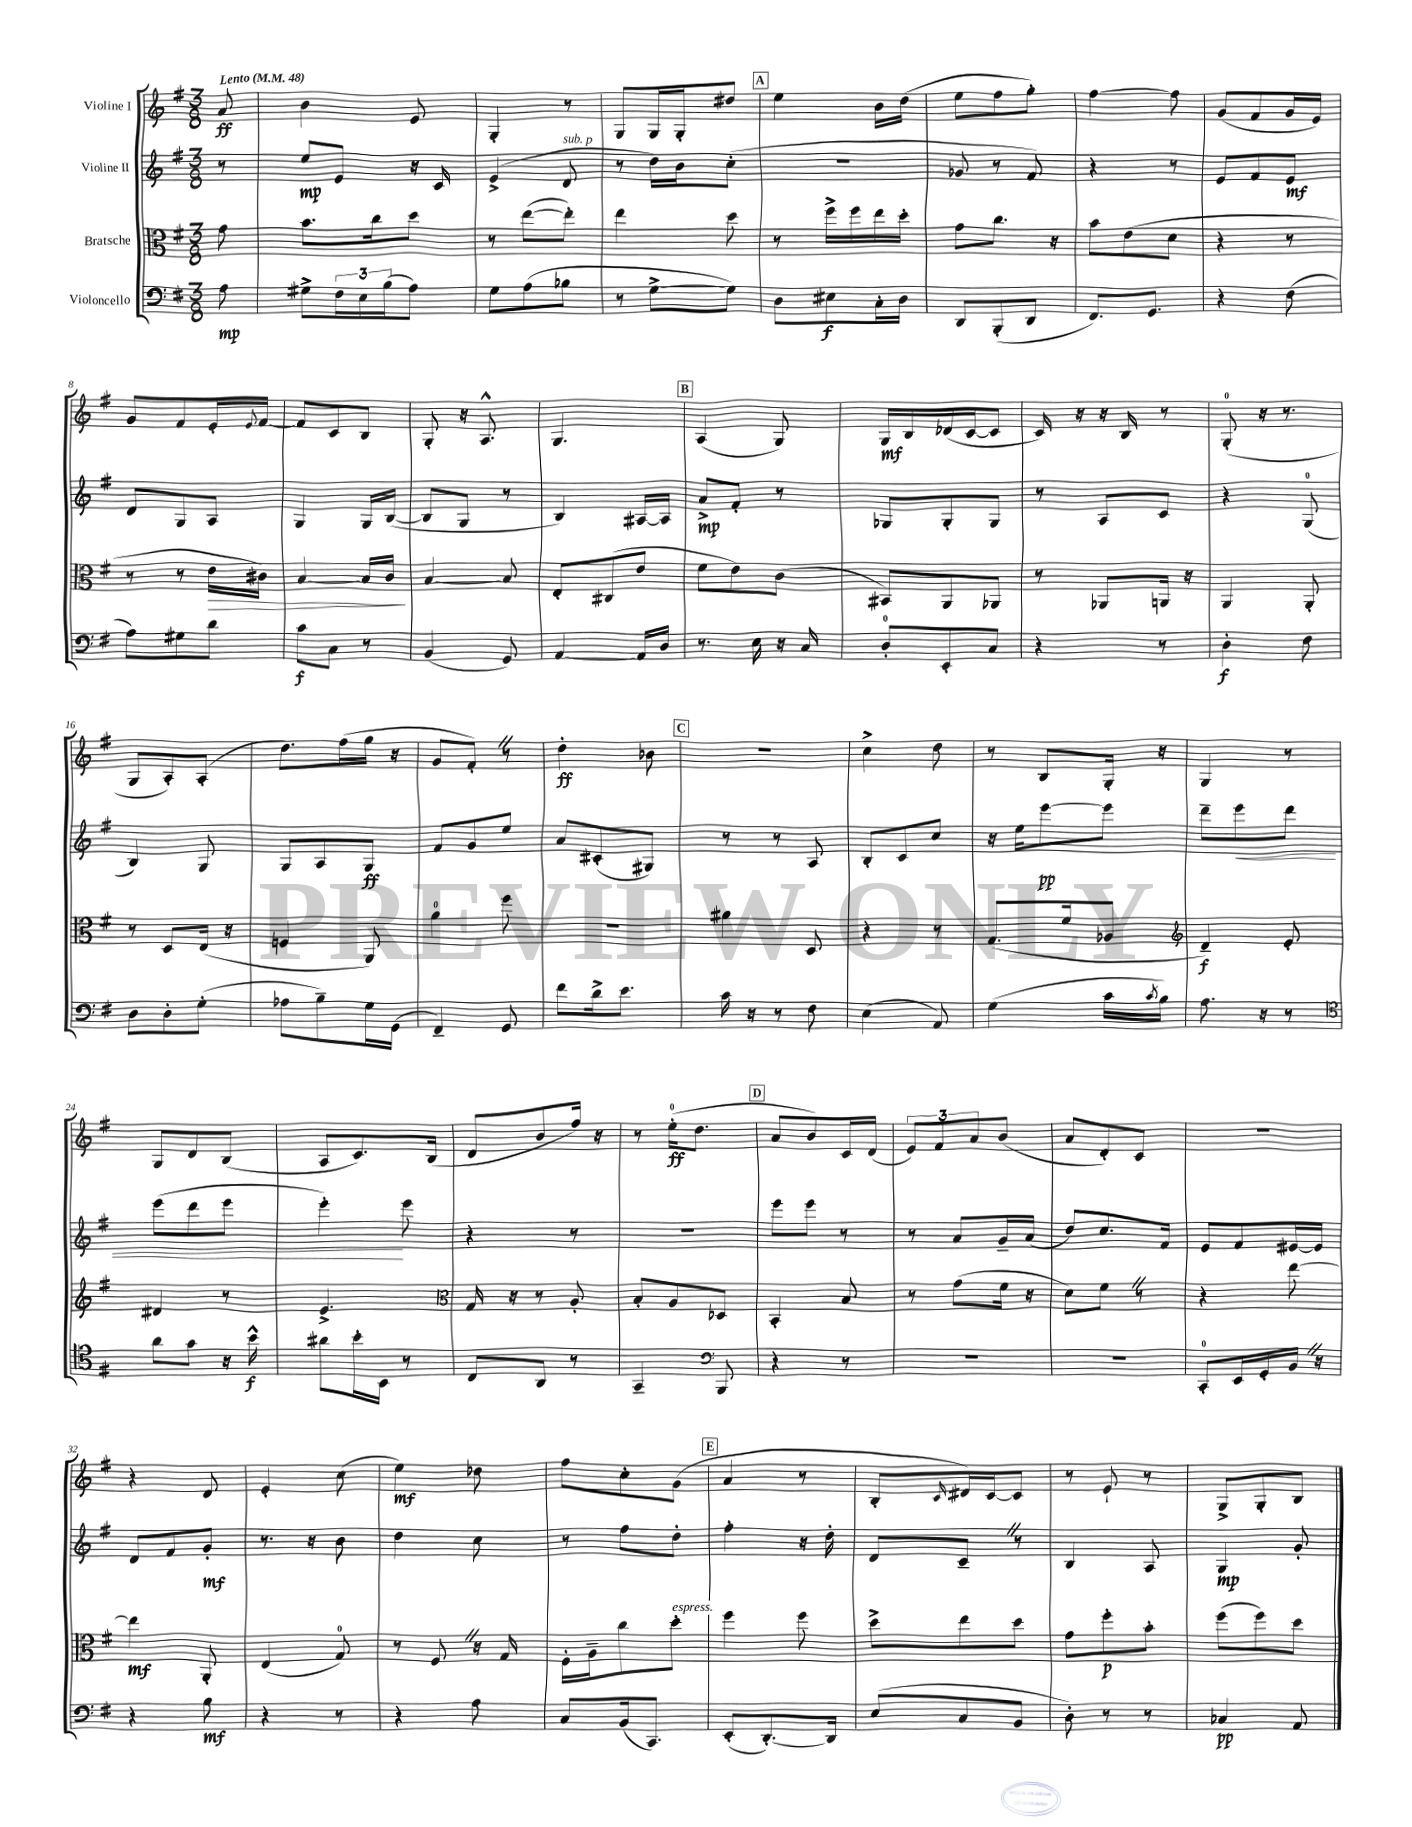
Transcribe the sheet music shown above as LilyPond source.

<<
\new StaffGroup <<
\new Staff = "s0" \with { instrumentName = "Violine I" } {
    \clef treble \key g \major \numericTimeSignature \time 3/8 \partial 8 \tempo "Lento" 4 = 48
    a'8\ff |
    b'4 e'8 |
    g4-. r8 |
    g8 g16 g16-. dis''8 |
    \mark \markup { \box "A" } e''4 b'16 d''16( |
    e''8 fis''8 g''8-.) |
    fis''4~ fis''8 |
    g'8( fis'8 g'16 e'16) |
    g'8 fis'8 e'16-. \appoggiatura { e'8 } fis'16~ |
    fis'8 c'8 b8 |
    g8-. r16 a8.-^ |
    g4. |
    \mark \markup { \box "B" } a4( g8) |
    g16\mf b16 des'16( c'16~ c'8 |
    c'16) r16 r16 b16 r8 |
    g8-0-.( r16 r8. |
    g8 a8-.) a8-.( |
    d''8.) fis''16( g''16 r16 |
    g'8 fis'8-.) \once \override BreathingSign.text = \markup { \musicglyph "scripts.caesura.straight" } \breathe r8 |
    d''4-.\ff bes'8 |
    \mark \markup { \box "C" } r4. |
    c''4-> d''8 |
    r8 b8 g16-. r16 |
    g4 r8 |
    g8 d'8 b8( |
    a8 c'8.) b16( |
    d'8 b'8 fis''16) r16 |
    r8 e''16-0-.\ff( d''8. |
    \mark \markup { \box "D" } a'8 b'8) c'16 d'16( |
    \tuplet 3/2 { e'8) fis'8 a'8 } b'8( |
    a'8 d'8-.) c'8 |
    R4. |
    r4 d'8 |
    e'4-. c''8( |
    e''4\mf) des''8 |
    fis''8 c''8-. g'8( |
    \mark \markup { \box "E" } a'4 r8 |
    b8-. \grace { c'16 } dis'16) c'16~ c'8 |
    r8 e'8-! r8 |
    g8-> g8-. b8 \bar "|." |
}
\new Staff = "s1" \with { instrumentName = "Violine II" } {
    \clef treble \key g \major \numericTimeSignature \time 3/8 \partial 8
    r8 |
    e''8\mp e'8 r16 c'16 |
    e'4->( d'8^\markup { \italic "sub. p" } |
    r8 d''16) b'16 c''8-.( |
    \mark \markup { \box "A" } R4. |
    ges'8 r8 fis'8) |
    r4 r8 |
    e'8 fis'8 e'8\mf |
    d'8 g8 a8 |
    g4 g16 b16~( |
    b8 g8 r8 |
    b4) ais16~ ais16 |
    \mark \markup { \box "B" } a'8->\mp fis'8-. r8 |
    ges8 ges8-. ges8 |
    r8 a8 c'8 |
    r4 g8-0( |
    b4) g8 |
    g8 a8 g8\ff |
    fis'8 g'8 e''8 |
    a'8 cis'8-.( gis8) |
    \mark \markup { \box "C" } r8 r8 a8 |
    b8-. c'8 c''8 |
    r16 e''16 e'''8~\pp e'''8 |
    d'''8-- e'''8\< d'''8 |
    e'''8( d'''8 e'''8 |
    e'''4-.\!) e'''8 |
    r4 r8 |
    R4. |
    \mark \markup { \box "D" } e'''8 e'''8 r8 |
    r8 a'8 g'16-- a'16( |
    d''8) c''8. fis'16 |
    e'8 fis'8 eis'16~ eis'16 |
    d'8 fis'8 g'8-.\mf |
    r8. r16 b'8 |
    d''4 c''8 |
    r8 fis''8 d''8-. |
    \mark \markup { \box "E" } fis''4-. r16 d''16-. |
    d'8 c'8-- \once \override BreathingSign.text = \markup { \musicglyph "scripts.caesura.straight" } \breathe r8 |
    b4 a8 |
    g4\mp g'8-. \bar "|." |
}
\new Staff = "s2" \with { instrumentName = "Bratsche" } {
    \clef alto \key g \major \numericTimeSignature \time 3/8 \partial 8
    g'8 |
    b'8. c''16 d''8 |
    r8 e''8~( e''8-.) |
    e''4 d''8 |
    \mark \markup { \box "A" } r8 fis''16-> fis''16 e''16 d''16-. |
    g'8 c''8. r16 |
    b'8 e'8( d'8 |
    r4 r8 |
    r8 r8 e'16\> cis'16) |
    b4~ b16 c'16\! |
    b4~ b8 |
    e8-. cis8( e'8 |
    \mark \markup { \box "B" } fis'8 e'8) c'8( |
    bis,8) a,8 aes,8 |
    r8 aes,8 a,16 r16 |
    a,4 a,8-. |
    r8 d8 e16( r16 |
    f4 a,8) |
    a'4-0 fis''8 |
    R4. |
    \mark \markup { \box "C" } ais'4 d8 |
    r4 r8 |
    g8.( fis'16 aes8 |
    \clef treble d'4--\f) e'8-. |
    dis'4 r8 |
    e'4.-> |
    \clef alto g16 r16 r8 a8-. |
    b8-. a8 des8 |
    \mark \markup { \box "D" } b,4-. b8 |
    r8 g'8( fis'16 r16 |
    d'8) fis'8 \once \override BreathingSign.text = \markup { \musicglyph "scripts.caesura.straight" } \breathe r8 |
    r4 e''8~ |
    e''4\mf a,8-. |
    e4( g8-0) |
    r8 fis8 \once \override BreathingSign.text = \markup { \musicglyph "scripts.caesura.straight" } \breathe r16 g16 |
    fis16-. a16-- c''8 d''8-.^\markup { \italic "espress." } |
    \mark \markup { \box "E" } fis''4 fis''8 |
    d''8-> e''8 d''8 |
    g'8 fis''8-.\p b'8-. |
    fis''8( fis''8) d''8 \bar "|." |
}
\new Staff = "s3" \with { instrumentName = "Violoncello" } {
    \clef bass \key g \major \numericTimeSignature \time 3/8 \partial 8
    a8\mp |
    gis8-> \tuplet 3/2 { fis16 e16 b16( } a8) |
    g8 a8( bes8 |
    r8 g8~-> g8) |
    \mark \markup { \box "A" } d8 eis8\f c16-. d16 |
    d,8 b,,8-.( d,8 |
    fis,8.) g,8. |
    r4 fis8( |
    a8) gis8 d'8 |
    c'8\f c8 r8 |
    b,4( g,8) |
    a,4~ a,16 d16 |
    \mark \markup { \box "B" } r8. e16 r16 c16 |
    d8-0-. e,8-. c8 |
    r4 r8 |
    d4-.\f fis8 |
    d8 d8-. g8-.( |
    aes8 b8--) g16 g,16( |
    fis,4--) g,8 |
    fis'8 d'16-> e'8. |
    \mark \markup { \box "C" } c'16 r16 r8 fis8 |
    e4( a,8) |
    g4( c'16 \acciaccatura { c'8 } b16) |
    a8. r16 r8 |
    \clef tenor a'8 g'8 r16 b'16-^\f |
    ais'8 b'16-. b,16 r8 |
    c8 a,8 r8 |
    g,4-- \clef bass b,,8 |
    \mark \markup { \box "D" } r4 r8 |
    r4. |
    R4. |
    c,8-0-. e,16 g,16-. b,16 \once \override BreathingSign.text = \markup { \musicglyph "scripts.caesura.straight" } \breathe r16 |
    r4 b8\mf |
    r4 r8 |
    r4 a8 |
    c8 b,16( c,8.) |
    \mark \markup { \box "E" } e,8-.( d,8.~-.) d,16 |
    e8( c8 b,8 |
    d8-.) r8 r8 |
    ces4\pp a,8 \bar "|." |
}
>>
>>
